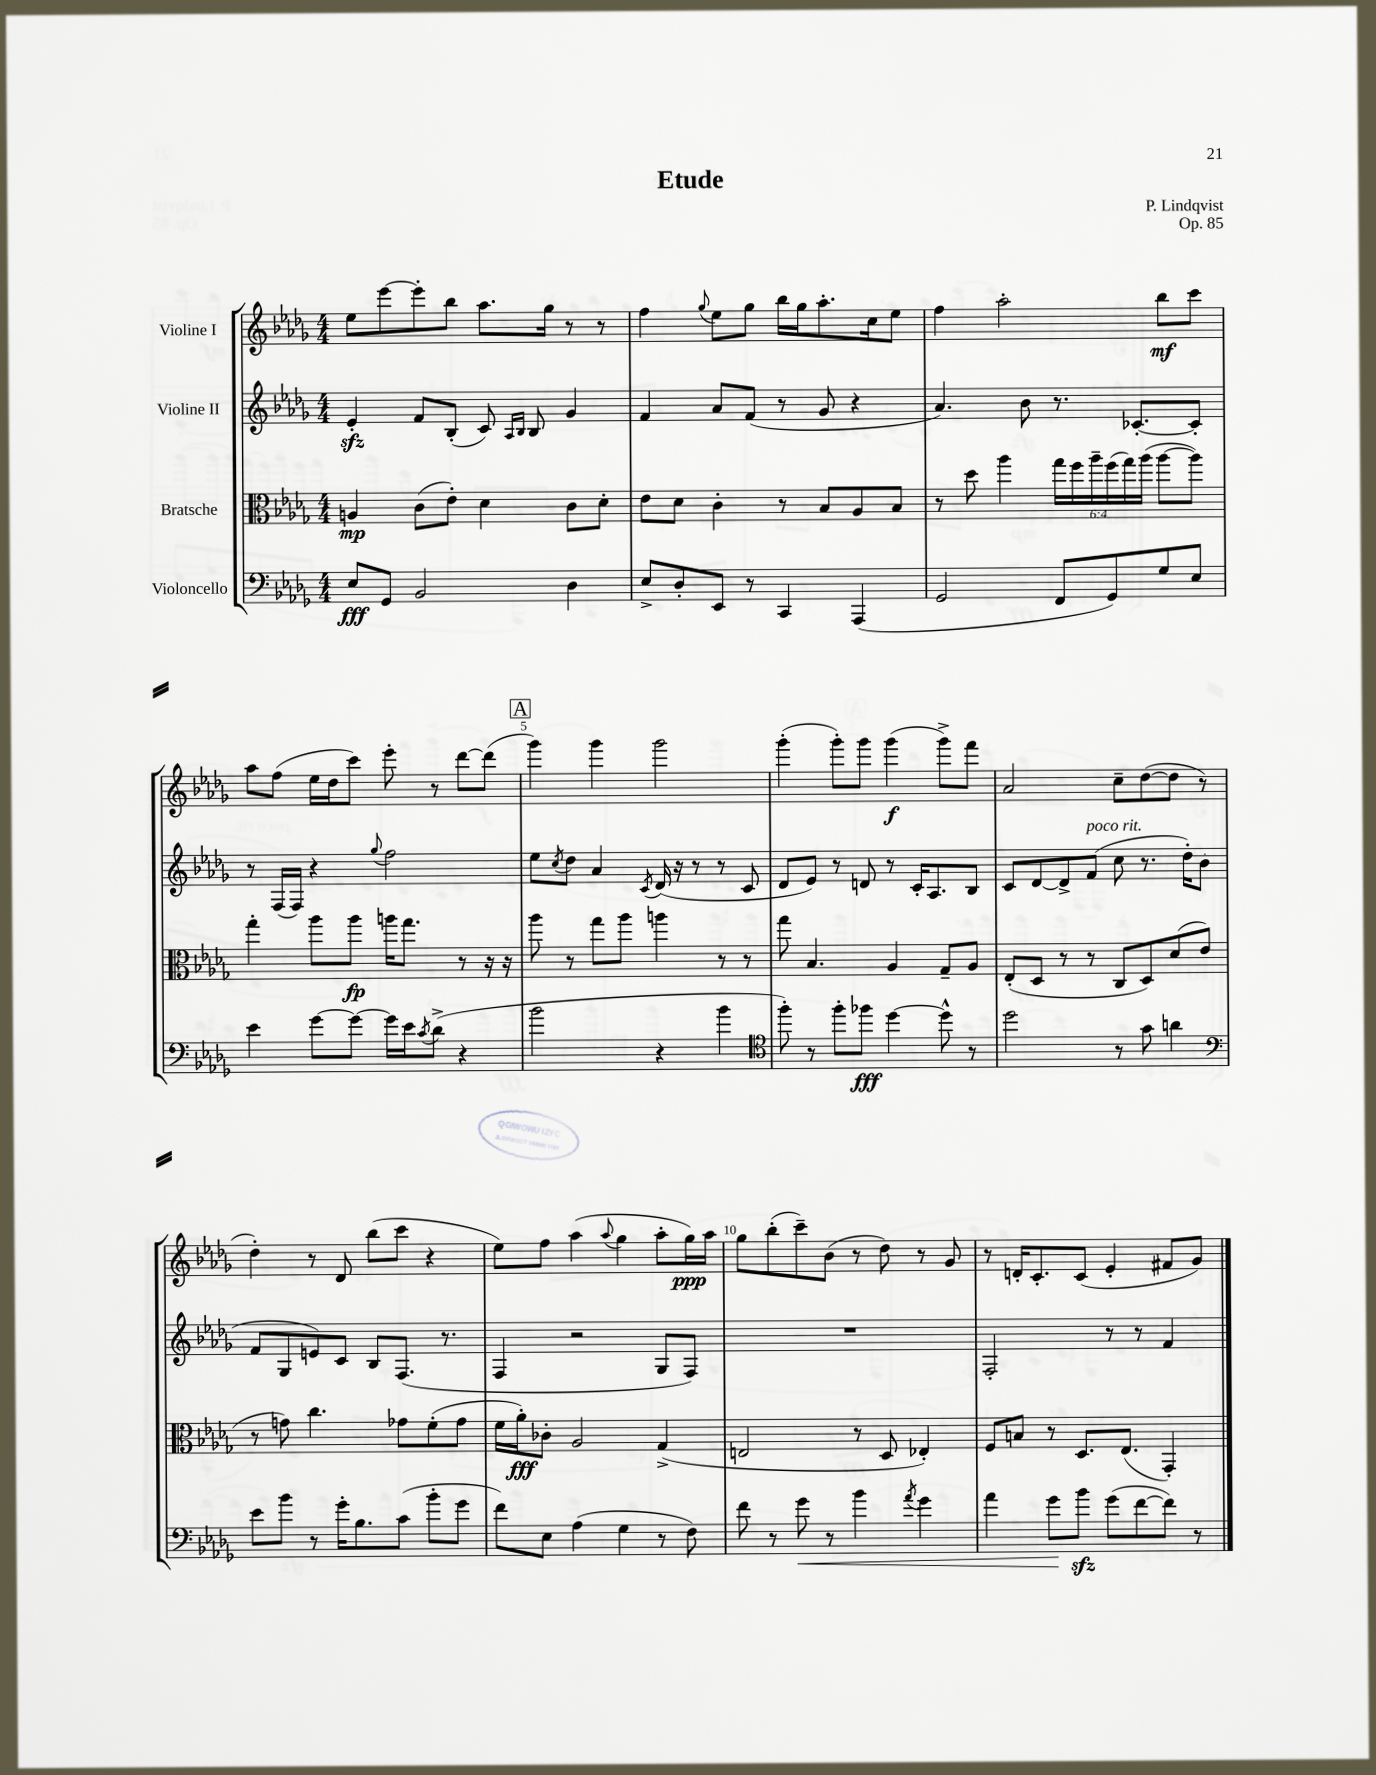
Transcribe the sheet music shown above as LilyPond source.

\header { title = "Etude" composer = "P. Lindqvist" opus = "Op. 85" }
<<
\new StaffGroup <<
\new Staff = "s0" \with { instrumentName = "Violine I" } {
    \clef treble \key des \major \numericTimeSignature \time 4/4
    ees''8 ees'''8~ ees'''8-. bes''8 aes''8. ges''16 r8 r8 |
    f''4 \appoggiatura { ges''8 } ees''8 ges''8 bes''16 ges''16 aes''8.-. c''16 ees''8 |
    f''4 aes''2-. bes''8\mf c'''8 |
    aes''8 f''8( ees''16 des''16 c'''8) ees'''8-. r8 des'''8~ des'''8( |
    \mark \markup { \box "A" } ges'''4) ges'''4 ges'''2 |
    ges'''4-.( ges'''8-.) ges'''8 ges'''4\f( ges'''8->) f'''8 |
    aes'2 c''8-- des''8~( des''8 r8 |
    des''4-.) r8 des'8 bes''8( c'''8 r4 |
    ees''8) f''8 aes''4( \appoggiatura { aes''8 } ges''4 aes''8-. ges''16\ppp) aes''16 |
    ges''8 bes''8-.( c'''8--) bes'8( r8 des''8) r8 ges'8 |
    r8 d'16-. c'8.-. c'8( ees'4-. fis'8 ges'8) \bar "|." |
}
\new Staff = "s1" \with { instrumentName = "Violine II" } {
    \clef treble \key des \major \numericTimeSignature \time 4/4
    ees'4-.\sfz f'8 bes8-.( c'8) \grace { aes16 bes16 } bes8 ges'4 |
    f'4 aes'8 f'8( r8 ges'8 r4 |
    aes'4.) bes'8 r8. ces'8.~-. ces'8-. |
    r8 f16( f16) r4 \appoggiatura { ges''8 } f''2 |
    \mark \markup { \box "A" } ees''8 \acciaccatura { c''8 } des''8 aes'4 \acciaccatura { c'8 } des'16( r16 r8 r8 c'8 |
    des'8 ees'8) r8 d'8 r8 c'16-. aes8. bes8 |
    c'8 des'8~ des'8-> f'8^\markup { \italic "poco rit." }( c''8 r8. des''16-.) bes'8( |
    f'8 ges8 e'8) c'8 bes8 f8.( r8. |
    f4 r2 ges8 f8) |
    R1 |
    f2-. r8 r8 f'4 \bar "|." |
}
\new Staff = "s2" \with { instrumentName = "Bratsche" } {
    \clef alto \key des \major \numericTimeSignature \time 4/4 \override Staff.TupletNumber.text = #tuplet-number::calc-fraction-text
    a4\mp c'8( ees'8-.) des'4 c'8 des'8-. |
    ees'8 des'8 c'4-. r8 bes8 aes8 bes8 |
    r8 des''8 aes''4 \tuplet 6/4 { ges''16 f''16 aes''16-- f''16( ges''16) aes''16( } aes''8~ aes''8) |
    ges''4-. aes''8 aes''8\fp a''16 ges''8. r8 r16 r16 |
    \mark \markup { \box "A" } aes''8 r8 ges''8 aes''8 a''4 r8 r8 |
    ges''8 bes4. aes4 ges8-- aes8 |
    ees8-.( des8 r8 r8 c8 des8) des'8( ees'8 |
    r8 g'8) c''4. ges'8 f'8-.( ges'8 |
    f'16 aes'16-.\fff) ces'8-. aes2 ges4->( |
    e2 r8 des8 ees4-.) |
    f8 b8 r8 des8. ees8.( ges,4-.) \bar "|." |
}
\new Staff = "s3" \with { instrumentName = "Violoncello" } {
    \clef bass \key des \major \numericTimeSignature \time 4/4
    ees8\fff ges,8 bes,2 des4 |
    ees8-> des8-. ees,8 r8 c,4 aes,,4( |
    ges,2 f,8 ges,8) ges8 ees8 |
    ees'4 ges'8~ ges'8~ ges'16 ees'16 \acciaccatura { c'8 } des'8->( r4 |
    \mark \markup { \box "A" } bes'2 r4 bes'4 |
    \clef tenor f''8-.) r8 f''8-. fes''8\fff des''4~ des''8-^ r8 |
    des''2 r8 ges'8 a'4 |
    \clef bass ees'8 bes'8 r8 ges'16-. bes8. c'8( bes'8-. ges'8 |
    f'8) ees8 aes4( ges4 r8 f8) |
    f'8 r8 ges'8\< r8 bes'4 \acciaccatura { aes'8 } ges'4 |
    aes'4 ges'8\! bes'8\sfz ges'8( f'8~ f'8) r8 \bar "|." |
}
>>
>>
\layout { \context { \Score \override BarNumber.break-visibility = ##(#f #t #t) barNumberVisibility = #(every-nth-bar-number-visible 5) } }
